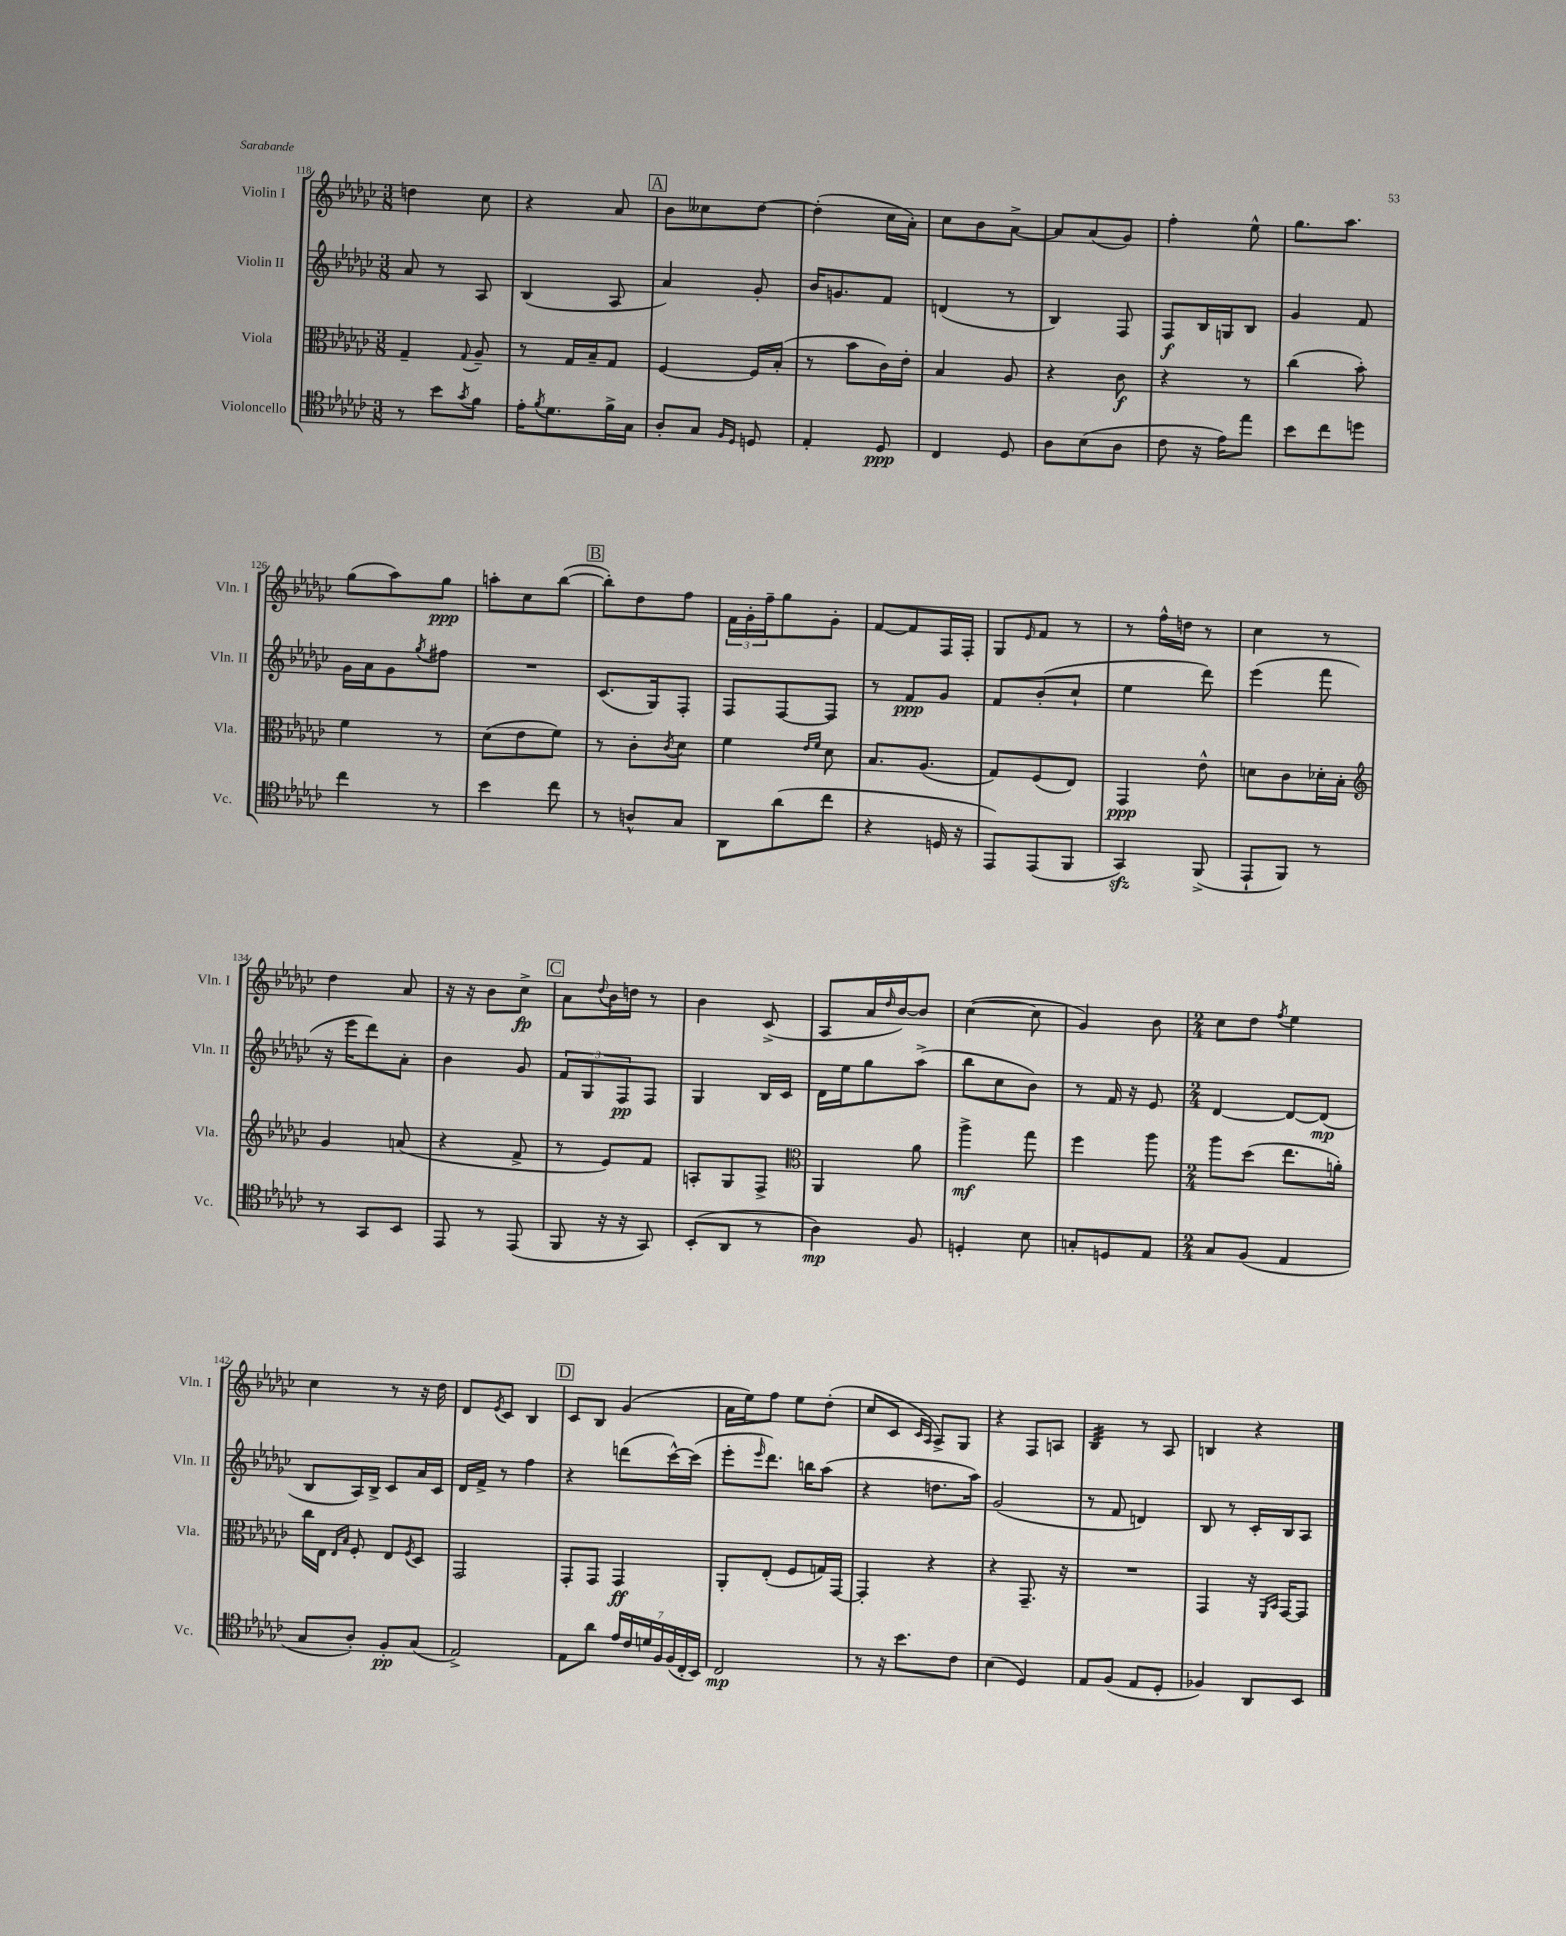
<<
\new StaffGroup <<
\new Staff = "s0" \with { instrumentName = "Violin I" shortInstrumentName = "Vln. I" } {
    \clef treble \key ges \major \numericTimeSignature \time 3/8
    d''4 ces''8 |
    r4 aes'8 |
    \mark \markup { \box "A" } bes'8 ceses''8 des''8~ |
    des''4-.( ces''16 aes'16-.) |
    ces''8 bes'8 aes'8~-> |
    aes'8 aes'8( ges'8) |
    f''4-. ees''8-^ |
    ges''8. aes''8. |
    ges''8( aes''8) ges''8\ppp |
    a''8-. ces''8 bes''8~( |
    \mark \markup { \box "B" } bes''8-.) des''8 f''8 |
    \tuplet 3/2 { f'16 ges'16-. f''16-- } ges''8 ges'8-. |
    f'8~ f'8 f16 f16-. |
    ges8 \grace { ees'16 } f'8 r8 |
    r8 f''16-^ d''16 r8 |
    ces''4 r8 |
    des''4 aes'8 |
    r16 r16 bes'8 ces''8->\fp |
    \mark \markup { \box "C" } aes'8 \appoggiatura { des''8 } bes'16 d''16 r8 |
    bes'4 ces'8->( |
    aes8 aes'16 \grace { des''16 } bes'16~) bes'8 |
    ces''4~( ces''8 |
    ges'4) bes'8 |
    \numericTimeSignature \time 2/4 ces''8 des''8 \acciaccatura { f''8 } ees''4 |
    ces''4 r8 r16 des''16 |
    des'8 \acciaccatura { ees'8 } ces'8 bes4 |
    \mark \markup { \box "D" } ces'8 bes8 ges'4( |
    aes'16 ees''16) f''8 ees''8 des''8-.( |
    ces''8 ces'8 \grace { ces'16 aes16 } aes8->) ges8 |
    r4 f8 a8 |
    bes4:32 r8 aes8 |
    b4 r4 \bar "|." |
}
\new Staff = "s1" \with { instrumentName = "Violin II" shortInstrumentName = "Vln. II" } {
    \clef treble \key ges \major \numericTimeSignature \time 3/8
    aes'8 r8 aes8 |
    bes4( aes8 |
    \mark \markup { \box "A" } aes'4) ges'8-. |
    bes'16 g'8. f'8 |
    d'4( r8 |
    bes4) f8 |
    f8\f bes16 g16 bes8 |
    ges'4 f'8 |
    ges'16 aes'16 ges'8 \acciaccatura { ges''8 } fis''8 |
    R4. |
    \mark \markup { \box "B" } ces'8.( ges16) f8-. |
    f8 f8~ f8 |
    r8 f'8\ppp ges'8 |
    f'8 bes'8-.( ces''8-! |
    ees''4 des'''8) |
    ees'''4( f'''8 |
    r16 ees'''16 des'''8) aes'8-. |
    bes'4 ges'8 |
    \mark \markup { \box "C" } \tuplet 3/2 { f'8 ges8 f8\pp } f8 |
    ges4 bes16 ces'16 |
    des'16 ees''16 ges''8 aes''8->( |
    bes''8 ces''8 bes'8) |
    r8 f'16 r16 ees'8 |
    \numericTimeSignature \time 2/4 des'4~ des'8~ des'8\mp( |
    bes8 aes16) bes16-> ces'8 aes'16 ces'16 |
    des'16 f'16-> r8 f''4 |
    \mark \markup { \box "D" } r4 d'''8( ces'''16~-^) ces'''16( |
    ees'''8-. \grace { ees'''16 } des'''8.) b''16 aes''8( |
    r4 d''8. aes''16) |
    ges'2( |
    r8 f'8 d'4) |
    bes8 r8 ces'16-. bes16 aes8 \bar "|." |
}
\new Staff = "s2" \with { instrumentName = "Viola" shortInstrumentName = "Vla." } {
    \clef alto \key ges \major \numericTimeSignature \time 3/8
    ges4-- \appoggiatura { ges8 } aes8-- |
    r8 ges16 bes16-- ges8 |
    \mark \markup { \box "A" } f4~ f16 bes16-.( |
    r8 bes'8 ces'16) ees'16-. |
    bes4 aes8 |
    r4 ces'8\f |
    r4 r8 |
    ces''4( bes'8-.) |
    f'4 r8 |
    des'8( ees'8 f'8) |
    \mark \markup { \box "B" } r8 ces'8-. \acciaccatura { ces'8 } des'8 |
    f'4 \grace { ees'16 f'16 } des'8 |
    bes8. aes8.( |
    ges8) f8( ees8) |
    ges,4\ppp ees'8-^ |
    d'8 ces'8 des'16-. bes16-. |
    \clef treble ges'4 a'8( |
    r4 f'8-> |
    \mark \markup { \box "C" } r8 ees'8) f'8 |
    a8-. ges8 f8-> |
    \clef alto aes,4 aes'8 |
    aes''4->\mf ges''8 |
    f''4 aes''8 |
    \numericTimeSignature \time 2/4 aes''8 des''8( ees''8. a'16-.) |
    ces''16 ees16 \grace { ees16 bes16 } f8-. ees8 \acciaccatura { f8 } des8 |
    ges,2 |
    \mark \markup { \box "D" } ges,8-. ges,8 ges,4\ff |
    aes,8-. ees8-.( f8 g16) ges,16~ |
    ges,4-. r4 |
    r4 ges,8.-- r16 |
    R2 |
    ges,4 r16 \grace { f,16 bes,16 } ges,16~ ges,8 \bar "|." |
}
\new Staff = "s3" \with { instrumentName = "Violoncello" shortInstrumentName = "Vc." } {
    \clef tenor \key ges \major \numericTimeSignature \time 3/8
    r8 bes'8 \acciaccatura { ges'8 } f'8 |
    ees'16-. \acciaccatura { f'8 } des'8. f'16-> ges16 |
    \mark \markup { \box "A" } aes8-. ges8 \grace { f16 des16 } d8 |
    ees4-. des8\ppp |
    ces4 des8 |
    aes8 bes8( aes8 |
    ces'8 r16 ees'16) ees''8 |
    bes'8 ces''8 d''8 |
    ces''4 r8 |
    bes'4 ces''8 |
    \mark \markup { \box "B" } r8 a8-^ ges8 |
    aes,8 aes'8( ces''8 |
    r4 d16 r16 |
    ees,8) ees,8( f,8 |
    ges,4\sfz) f,8->( |
    ees,8-! f,8) r8 |
    r8 ges,8 bes,8 |
    ees,8 r8 ees,8( |
    \mark \markup { \box "C" } f,8 r16 r16 ges,8) |
    bes,8-.( aes,8 r8 |
    aes4\mp) f8 |
    d4-. bes8 |
    g8-. d8 ees8 |
    \numericTimeSignature \time 2/4 ges8 f8( ees4 |
    ges8 aes8-.) f8-.\pp ges8( |
    ees2->) |
    \mark \markup { \box "D" } ees8 aes'8 \tuplet 7/4 { ees'16 ces'16 d'16 f16 f16( ces16-. bes,16) } |
    ces2\mp |
    r8 r16 bes'8. ces'8 |
    bes4( des4) |
    ees8 f8( ees8 des8-. |
    fes4) aes,8 bes,8 \bar "|." |
}
>>
>>
\layout { \context { \Score currentBarNumber = #118 } }
